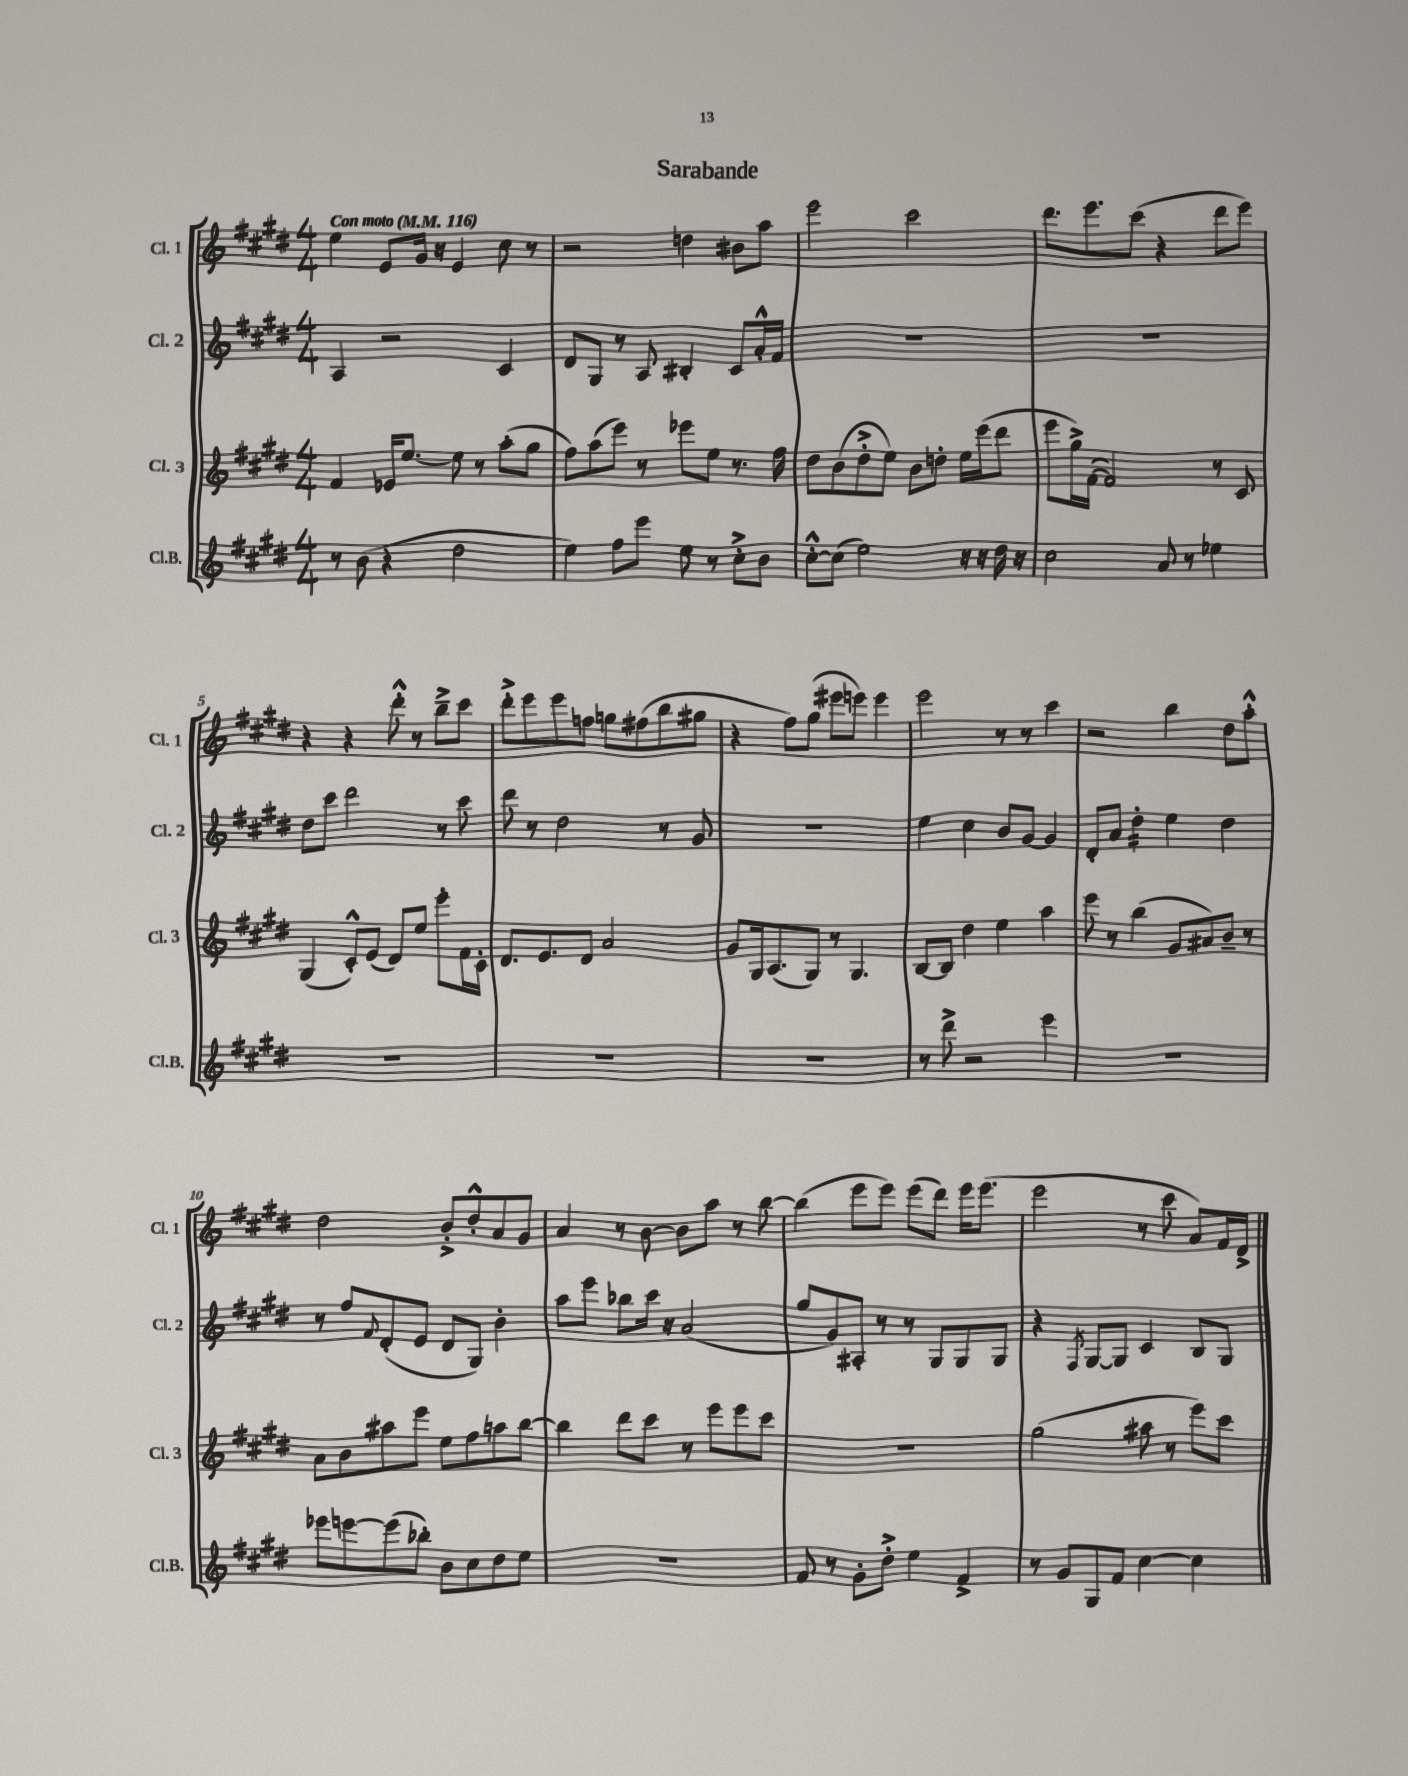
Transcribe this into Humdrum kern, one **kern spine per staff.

**kern	**kern	**kern	**kern
*staff4	*staff3	*staff2	*staff1
*clefG2	*clefG2	*clefG2	*clefG2
*k[f#c#g#d#]	*k[f#c#g#d#]	*k[f#c#g#d#]	*k[f#c#g#d#]
*M4/4	*M4/4	*M4/4	*M4/4
*MM116	*MM116	*MM116	*MM116
8r	4f#/	4A/	4ee\
(8b\	.	.	.
4r	16e-/LK	2r	8e/L
.	[8.ee/J	.	.
.	.	.	16g#/Jk
.	.	.	16r
2dd#\	8ee\]	.	4e/
.	8r	.	.
.	(8aa'\L	4c#/	8cc#\
.	8gg#\J	.	8r
=	=	=	=
4ee\)	8ff#\L)	8d#/L	2r
.	(8aa\	8G#/J	.
8ff#\L	8eee\J)	8r	.
8eee\J	8r	8A/	.
8ee\	8eee-\L	4B#'/	4dd\
8r	8ee\J	.	.
8cc#'^\L	8.r	8c#/L	8b#\L
8b\J	.	16a'^^/L	8aa\J
.	16ff#\	16f#/JJ	.
=	=	=	=
[8cc#'^^\L	8dd#\L	1r	2eee\
(8cc#\]J	(8b\	.	.
2ee\)	8dd#'^\	.	.
.	8ee\J)	.	.
.	8b\L	.	2ccc#\
.	8dd'\J	.	.
16r	16ee\LL	.	.
16r	(16eee\J	.	.
16dd#\	8ddd#\J	.	.
16r	.	.	.
=	=	=	=
2cc#\	8eee\L	1r	8.ddd#\L
.	16gg#^\L)	.	.
.	([16f#\JJ	.	8.eee\
.	2f#/])	.	.
.	.	.	(8ccc#\J
8a/	.	.	4r
8r	.	.	.
4ee-\	8r	.	8ddd#\L
.	8c#/	.	8eee\J)
=	=	=	=
1r	(4G#/	8dd#\L	4r
.	.	8ccc#\J	.
.	8c#'^^/L)	2ddd#\	4r
.	(8e/J	.	.
.	8d#/L)	.	8ddd#'^^\
.	8ee/J	.	8r
.	8eee'\L	8r	8bb~^\L
.	16f#\L	8ccc#\	8ccc#\J
.	16c#'\JJ	.	.
=	=	=	=
1r	8.d#/L	8ddd#\	8ddd#'^\L
.	.	8r	8eee\
.	8.e/	.	.
.	.	2dd#\	8eee\
.	8d#/J	.	8ff\J
.	2a/	.	8gg\L
.	.	.	(8ff#\
.	.	8r	8bb\
.	.	8g#/	8gg#\J
=	=	=	=
1r	8g#/L	1r	4r
.	16G#/k	.	.
.	(8.A/	.	.
.	.	.	8ff#\L)
.	8G#/J)	.	(8gg#\J
.	8r	.	8eee#\L
.	4.G#/	.	8eee\J)
.	.	.	4eee\
=	=	=	=
8r	[8B/L	4ee\	2eee\
8ddd#^\	8B/]J	.	.
2r	4dd#\	4cc#\	.
.	4ee\	8b/L	8r
.	.	[8g#/J	8r
4eee\	4aa\	4g#/]	4ccc#\
=	=	=	=
1r	8eee\	8d#'/L	2r
.	8r	8a/J	.
.	(4bb\	4dd#'\	.
.	8g#/L	4ee\	4bb\
.	8a#/)	.	.
.	8b~/J	4dd#\	8dd#\L
.	8r	.	8aa'^^\J
=	=	=	=
8eee-\L	8a\L	8r	2dd#\
[8eee\	8b\	8ff#/L	.
.	.	8qqf#/	.
(8eee\]	8aa#\	(8d#'/	.
8bb-'\J)	8eee\J	8e/J	.
8b\L	8ee\L	8d#/L	8b'^/L
8cc#\	8ff#\	8G#/J)	8dd#'^^/
8dd#\	8aa\	4b'\	8a/
8ee\J	[8bb\J	.	8g#/J
=	=	=	=
1r	4bb\]	8aa\L	4a/
.	.	8eee\J	.
.	8ddd#\L	8bb-\L	8r
.	8ccc#\J	16ccc#\Jk	[8b\
.	.	16r	.
.	8r	(2a/	8b\]L
.	8eee\L	.	8aa\J
.	8eee\	.	8r
.	8ccc#\J	.	[8bb\
=	=	=	=
8f#/	1r	8gg#/L	(4bb\]
8r	.	8g#/)	.
8g#'\L	.	8A#'/J	8eee\L
8dd#'^\J	.	8r	8eee\J)
4ee\	.	8r	(8eee\L
.	.	8G#/L	8ddd#\J)
4f#^/	.	8G#/	16eee\LK
.	.	.	(8.eee\J
.	.	8G#/J	.
=	=	=	=
8r	(2gg#\	4r	2eee\
8g#/L	.	.	.
.	.	8qF#/	.
8G#/	.	[8G#/L	.
8f#/J	.	8G#/]J	.
[4cc#\	8aa#\	4c#/	8r
.	8r	.	8ccc#\
4cc#\]	8eee\L)	8B/L	8a/L)
.	8ccc#\J	8G#/J	16f#/L
.	.	.	16d#^/JJ
==	==	==	==
*-	*-	*-	*-
